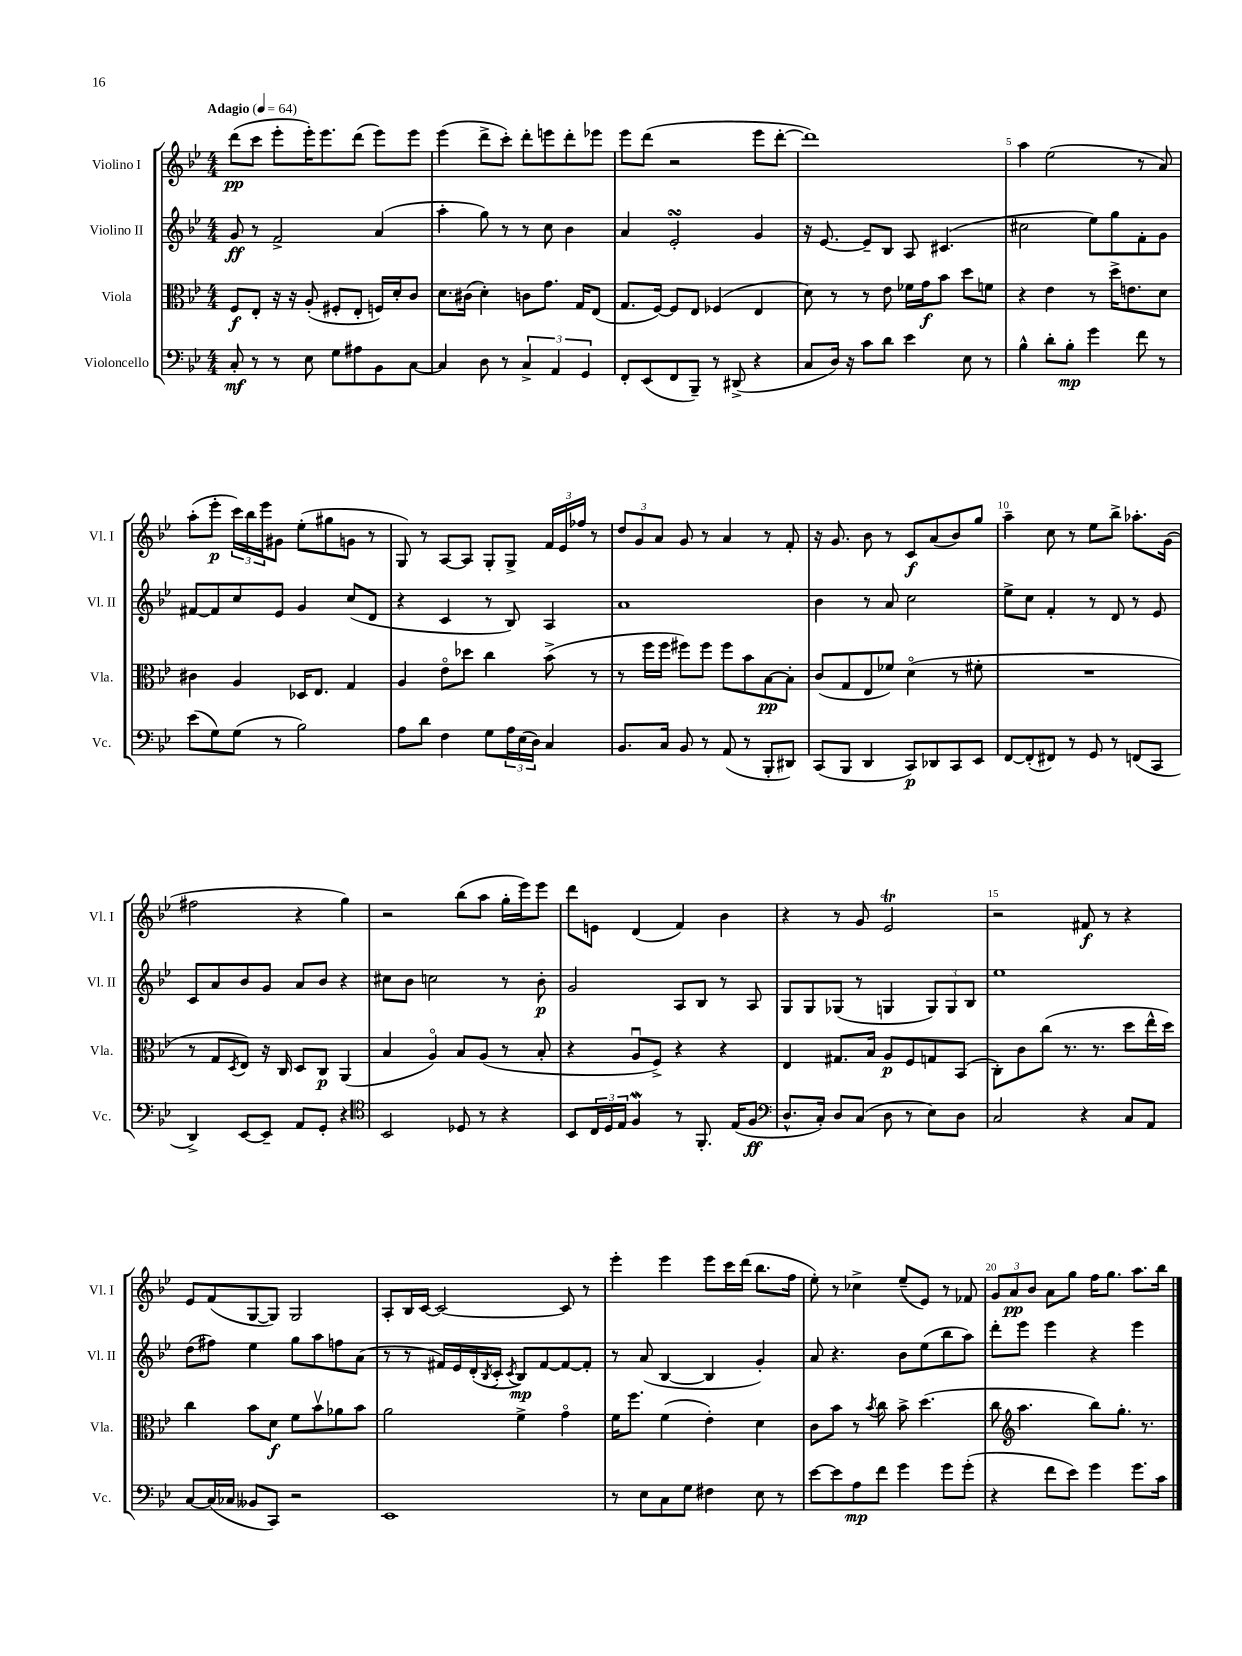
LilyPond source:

<<
\new StaffGroup <<
\new Staff = "s0" \with { instrumentName = "Violino I" shortInstrumentName = "Vl. I" } {
    \clef treble \key bes \major \numericTimeSignature \time 4/4 \tempo "Adagio" 4 = 64
    d'''8\pp( c'''8 ees'''8-. ees'''16-.) ees'''8. d'''8( ees'''8) ees'''8 |
    ees'''4( d'''8-> c'''8-.) d'''8-. e'''8 d'''8-. ees'''8 |
    ees'''8 d'''8( r2 ees'''8 d'''8~-. |
    d'''1) |
    a''4 ees''2( r8 a'8) |
    a''8-.( ees'''8-.\p \tuplet 3/2 { c'''16) bes''16 ees'''16 } gis'8 ees''8-.( gis''8 g'8 r8 |
    g8) r8 a8~ a8 g8-. g8-> \tuplet 3/2 { f'16 ees'16 fes''16 } r8 |
    \tuplet 3/2 { d''8 g'8 a'8 } g'8 r8 a'4 r8 f'8-. |
    r16 g'8. bes'8 r8 c'8\f a'8( bes'8) g''8 |
    a''4-- c''8 r8 ees''8 bes''8-> aes''8.-. g'16( |
    fis''2 r4 g''4) |
    r2 bes''8( a''8 g''16-. ees'''16) ees'''8 |
    d'''8 e'8 d'4( f'4) bes'4 |
    r4 r8 g'8 ees'2\trill |
    r2 fis'8\f r8 r4 |
    ees'8 f'8( g8~ g8) g2 |
    a8-. bes16 c'16~ c'2~ c'8 r8 |
    ees'''4-. ees'''4 ees'''8 c'''16 d'''16( bes''8. f''16 |
    ees''8-.) r8 ces''4-> ees''8--( ees'8) r8 fes'8 |
    \tuplet 3/2 { g'8 a'8\pp bes'8 } a'8 g''8 f''16 g''8. a''8. bes''16 \bar "|." |
}
\new Staff = "s1" \with { instrumentName = "Violino II" shortInstrumentName = "Vl. II" } {
    \clef treble \key bes \major \numericTimeSignature \time 4/4
    g'8\ff r8 f'2-> a'4( |
    a''4-. g''8) r8 r8 c''8 bes'4 |
    a'4 ees'2-.\turn g'4 |
    r16 ees'8.~ ees'8-- bes8 a8 cis'4.( |
    cis''2 ees''8) g''8 f'8-. g'8 |
    fis'8~ fis'8 c''8 ees'8 g'4 c''8( d'8 |
    r4 c'4 r8 bes8) a4 |
    a'1 |
    bes'4 r8 a'8 c''2 |
    ees''8-> c''8 f'4-. r8 d'8 r8 ees'8 |
    c'8 a'8 bes'8 g'8 a'8 bes'8 r4 |
    cis''8 bes'8 c''2 r8 bes'8-.\p |
    g'2 a8 bes8 r8 a8 |
    g8 g8 ges8( r8 g4 \tuplet 3/2 { g8) g8 bes8 } |
    ees''1 |
    d''8( fis''8) ees''4 g''8 a''8 f''8 a'8( |
    r8 r8 fis'16) ees'16 d'16-.( \acciaccatura { bes8 } c'16-. \acciaccatura { c'8 } bes8\mp) fis'8~ fis'8~ fis'8-. |
    r8 a'8( bes4~ bes4 g'4-.) |
    a'8 r4. bes'8 ees''8( bes''8 a''8) |
    d'''8-. ees'''8 ees'''4 r4 ees'''4 \bar "|." |
}
\new Staff = "s2" \with { instrumentName = "Viola" shortInstrumentName = "Vla." } {
    \clef alto \key bes \major \numericTimeSignature \time 4/4
    f8\f ees8-. r16 r16 a8-.( fis8-. ees8-. f16) d'16-. c'8 |
    d'8. cis'16( d'4-.) c'8 g'8. g16 ees8( |
    g8. f16~) f8 ees8 fes4( ees4 |
    d'8) r8 r8 ees'8 fes'16 g'16\f bes'8 d''8 f'8 |
    r4 ees'4 r8 d''16-> e'8. d'8 |
    cis'4 a4 des16 ees8. g4 |
    a4 ees'8\flageolet des''8 c''4 bes'8->( r8 |
    r8 f''16 f''16 fis''8) fis''8 fis''8 bes'8 bes8~\pp bes8-. |
    c'8( g8 ees8 fes'8) d'4\flageolet( r8 fis'8-. |
    R1 |
    r8 g8 \acciaccatura { d8 } ees8) r16 c16 d8 c8\p a,4( |
    bes4 a4\flageolet) bes8 a8( r8 bes8-. |
    r4 a8\downbow f8->) r4 r4 |
    ees4 gis8. bes16 a8\p f8 g8 bes,8( |
    c8-.) c'8 c''8( r8. r8. d''8 ees''16-^ d''16) |
    c''4 bes'8 d'8\f f'8 bes'8\upbow aes'8 bes'8 |
    a'2 f'4-> g'4\flageolet |
    f'16 f''8. f'4( ees'4-.) d'4 |
    c'8 bes'8 r8 \acciaccatura { bes'8 } c''8 bes'8-> d''4.( |
    c''8 \clef treble a''4. bes''8) g''8.-. r8. \bar "|." |
}
\new Staff = "s3" \with { instrumentName = "Violoncello" shortInstrumentName = "Vc." } {
    \clef bass \key bes \major \numericTimeSignature \time 4/4
    c8-.\mf r8 r8 ees8 g8 ais8 bes,8 c8~ |
    c4 d8 r8 \tuplet 3/2 { c4-> a,4 g,4 } |
    f,8-. ees,8( f,8 bes,,8--) r8 dis,8->( r4 |
    c8 d16) r16 c'8 d'8 ees'4 ees8 r8 |
    bes4-^ d'8-. bes8-.\mp g'4 f'8 r8 |
    ees'8( g8) g8( r8 bes2) |
    a8 d'8 f4 g8 \tuplet 3/2 { a16 ees16( d16) } c4 |
    bes,8. c16 bes,8 r8 a,8( r8 bes,,8-. dis,8) |
    c,8( bes,,8 d,4 c,8\p) des,8 c,8 ees,8 |
    f,8~ f,8-.( fis,8) r8 g,8 r8 f,8( c,8 |
    d,4->) ees,8~ ees,8-- a,8 g,8-. r4 |
    \clef tenor bes,2 des8 r8 r4 |
    bes,8 \tuplet 3/2 { c16 d16 ees16 } f4\mordent r8 f,8.-. ees16( f8\ff |
    \clef bass d8.-^ c16-.) d8 c8( d8 r8 ees8) d8 |
    c2 r4 c8 a,8 |
    c8~ c16( ces16 beses,8 c,8) r2 |
    ees,1 |
    r8 ees8 c8 g8 fis4 ees8 r8 |
    ees'8~ ees'8 a8\mp f'8 g'4 g'8 g'8-.( |
    r4 f'8 ees'8) g'4 g'8. c'16 \bar "|." |
}
>>
>>
\layout { \context { \Score \override BarNumber.break-visibility = ##(#f #t #t) barNumberVisibility = #(every-nth-bar-number-visible 5) } }
